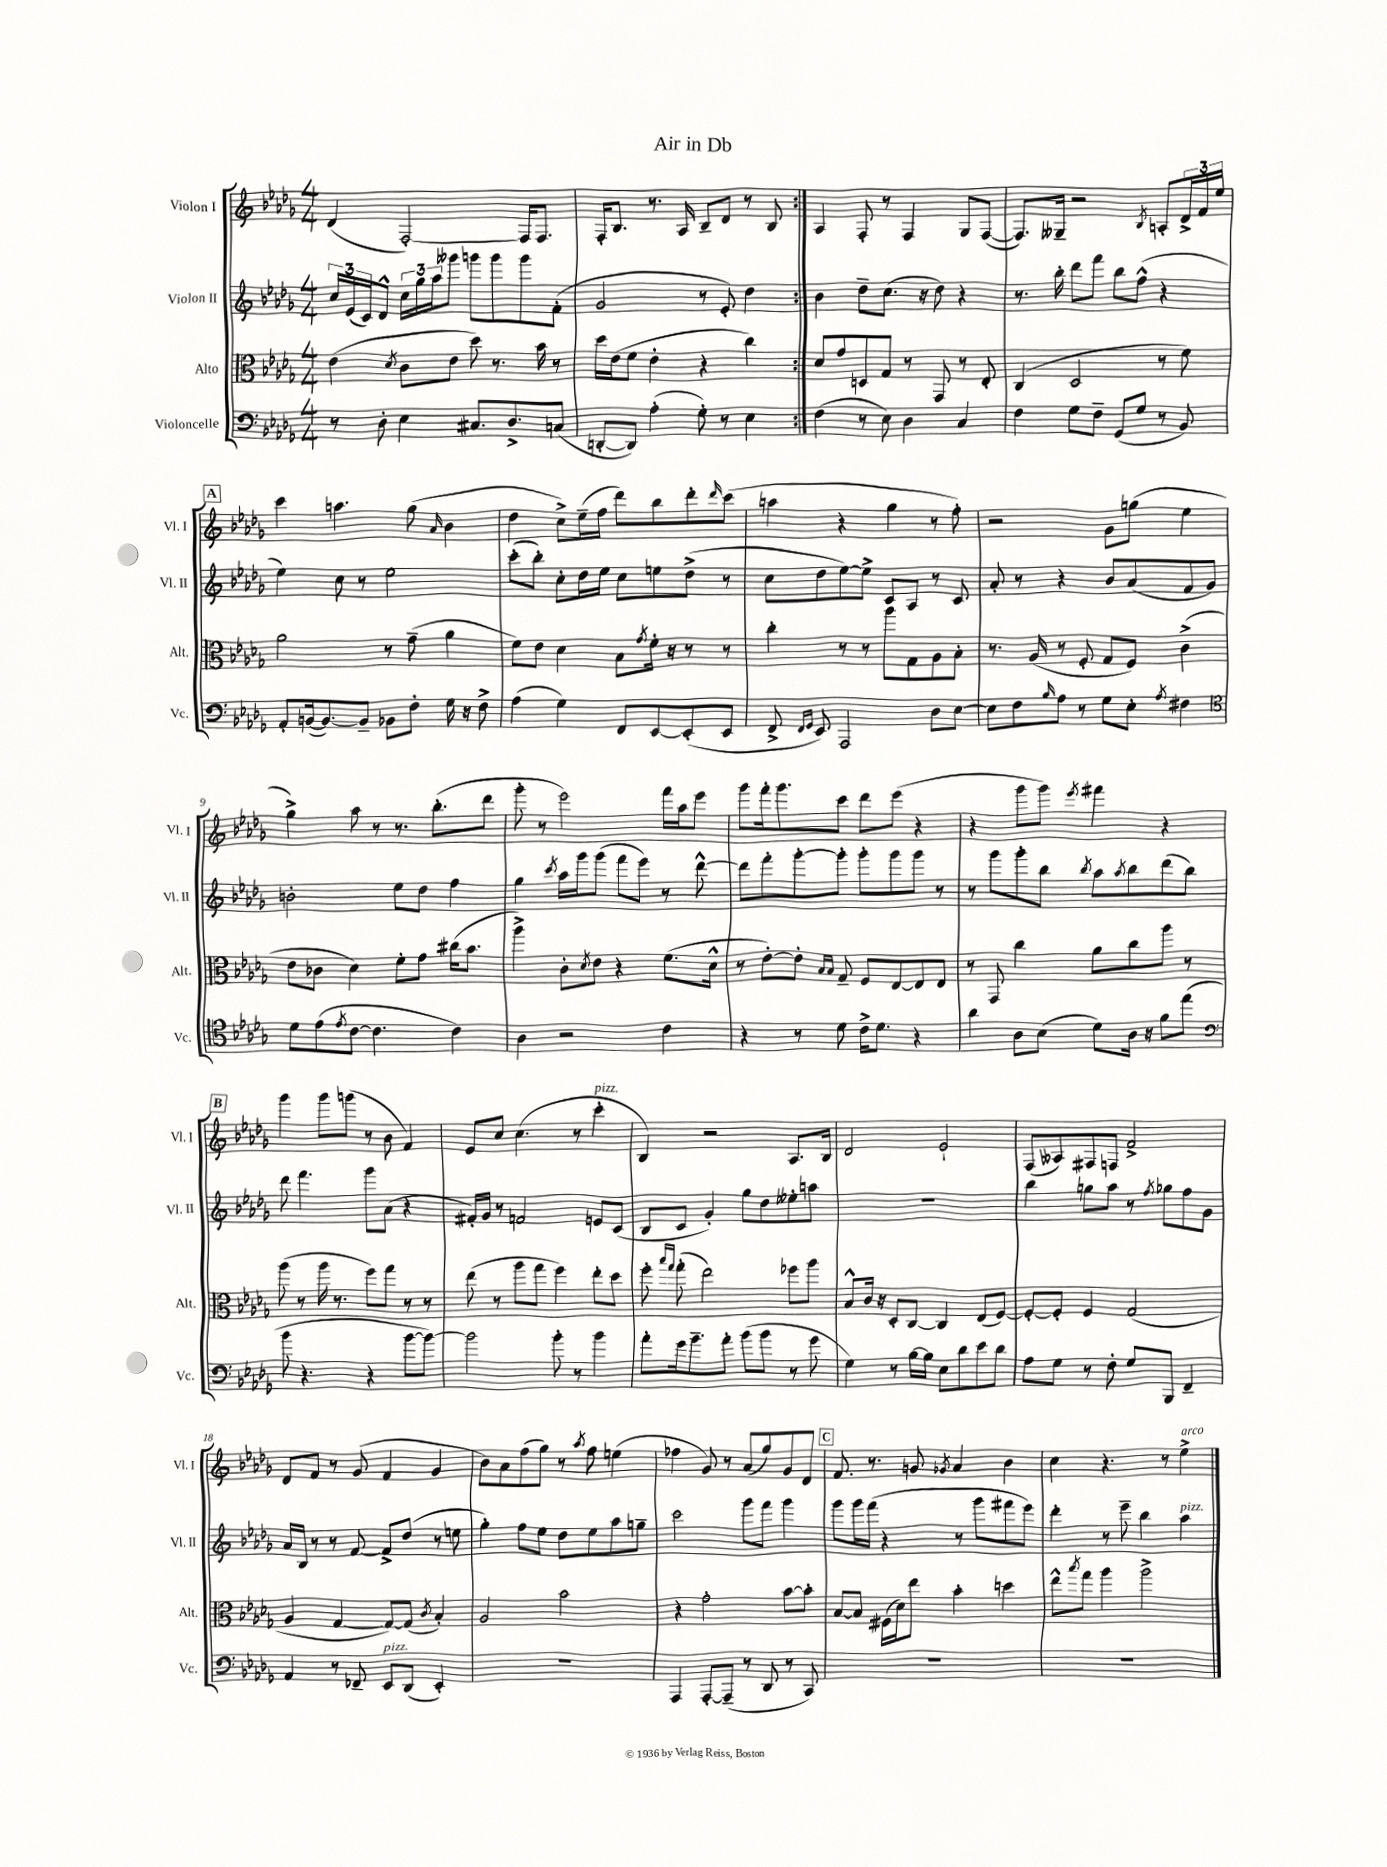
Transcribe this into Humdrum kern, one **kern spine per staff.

**kern	**kern	**kern	**kern
*staff4	*staff3	*staff2	*staff1
*clefF4	*clefC3	*clefG2	*clefG2
*k[b-e-a-d-g-]	*k[b-e-a-d-g-]	*k[b-e-a-d-g-]	*k[b-e-a-d-g-]
*M4/4	*M4/4	*M4/4	*M4/4
8r	(4e-\	24cc/LL	(4d-/
.	.	(24e-/	.
.	.	24c/J)	.
8D-'\	.	8d-^^/J	.
.	8qd-/	.	.
4E-\	8c\L	24cc\LL	[2F'/)
.	.	24gg-\	.
.	.	24aa-\J	.
.	8e-\J	8ggg--\J	.
8.C#/L	8dd-\)	8ggg\L	.
.	8.r	8ggg\	.
8.D-^/	.	.	.
.	.	8ggg\	16F/]LK
.	16b-\	.	8.F/J
(8C/J	8r	(8f'\J	.
=	=	=	=
[8DD'/L	16dd-\LL	2g-/	16F'/LK
.	(16e-\J	.	8.B-/J
8DD/]J)	8f\J	.	.
(4A-'\	4e-'\	.	8.r
.	.	.	16A-/
8G-'\)	4r	8r	8B-~/L
8r	.	8e-'/)	8d-/J
4E-\	4cc\)	4dd-\	8r
.	.	.	8B-/
=:|!	=:|!	=:|!	=:|!
(4F\	8d-/L	4b-\	4A-/
.	8g-/	.	.
8r	8D/	8dd-~\L	8F'/
8E-\)	8G-/J	(8.cc\J	8r
4D-\	8r	.	4F/
.	.	16r	.
.	8GG-/	8dd-\)	.
4C/	8r	4r	8G-/L
.	8E-'/	.	([8F/J
=	=	=	=
4F\	(4C/	8.r	8.F/]L)
.	.	16bb-'\	16G--~/Jk
8G-\L	2D-/	8ddd-\L	2r
8F~\J	.	8fff\J	.
(8GG-/L	.	8bb-\L	.
8G-/J	.	(8ff^^\J	.
.	.	.	8qB-/
8r	8r	4r	8A'/L
8BB-/)	8f\)	.	24d-^/L
.	.	.	24f/
.	.	.	24ee-/JJ
=	=	=	=
8AA-'/L	2a-\	4ee-\)	4ccc\
([16BB/k	.	.	.
8.BB/_)	.	.	.
.	.	8cc\	4.aa\
8BB~/]J	.	8r	.
8BB-\L	8r	2ee-\	.
8F'\J	(8g-~\	.	(8gg-\
.	.	.	16qqa-/
16G-\	4a-\	.	4b-\
16r	.	.	.
8F^\	.	.	.
=	=	=	=
(4A-\	8f\L)	(8ccc'\L	4dd-\
.	8e-\J	8bb-'\J)	.
4G-\)	4d-\	8cc'\L	8cc^\L)
.	.	16dd-\L	(16ee-~\L
.	.	16ee-\JJ	16ff\JJ
8FF/L	8B-\L	8cc\L	8ddd-\L)
.	8qg-/	.	.
[8EE-/	16f'\Jk	8ee\	8bb-\
.	16r	.	.
(8EE-'/]	8r	(8dd-^\J	8ddd-'\
.	.	.	16qqddd-/
8EE-/J	8r	8r	(8ccc\J
=	=	=	=
8FF^/	4cc'\	8cc\L	4aa\
16qqFF/LL	.	.	.
16qqGG-/JJ	.	.	.
8EE-/)	.	8dd-\	.
2AAA-/	8r	[8ee-\)	4r
.	8r	8ee-^\]J	.
.	8aa-\L	8c/L	4gg-\
.	8G-\	8A-/J	.
8D-\L	8A-\	8r	8r
[8E-\J	8B-'\J	8c/	8ff'\)
=	=	=	=
8E-\]L	8.r	8a-'/	2r
8F\	.	8r	.
.	(16A-/	.	.
16qqB-/	.	.	.
8A-\J	8r	4r	.
8r	8F'/	.	.
8G-\L	8G-/L	8b-/L	8g-\L
8E-'\J	8F/J)	(8a-/	(8gg\J
8qA-/	.	.	.
4F#\	(4c^\	8f/	4ee-\
.	.	8g-/J)	.
=	=	=	=
*clefC4	*	*	*
8d-\L	8e-\L	2b'\	4gg-^\)
(8e-\	8c-\J	.	.
8qe-/	.	.	.
[8c\J	4d-\)	.	8aa-\
4.c\]	.	.	8r
.	8f'\L	8ee-\L	8.r
.	8g-\J	8dd-\J	.
.	.	.	(8.bb-'\L
4c\)	(16cc#\LK	4ff\	.
.	8.b-\J	.	.
.	.	.	8ddd-\J
=	=	=	=
4A-\	4aa-^\)	4gg-\	8ggg-'\
.	.	.	8r
.	.	8qccc/	.
2r	8c'\L	16aa-\LL	2eee-\)
.	.	16ggg-\J	.
.	8qd-/	.	.
.	8e-\J	(8ggg-\J	.
.	4r	8fff\L	.
.	.	8eee-\J)	.
4c\	(8.f\L	8r	16fff\LL
.	.	.	16aa-\J
.	.	[8ddd-^^\	8eee-\J
.	16d-^^\Jk	.	.
=	=	=	=
4r	8r	8ddd-\]L	8ggg-\L
.	[8e-'\L)	8fff'\	16fff'\k
.	.	.	8.ggg-\
8r	8e-'\]J	[8ggg-'\	.
.	16qqB-/LL	.	.
.	16qqB-/JJ	.	.
8d-\	8G-~/	8ggg-'\]J	8ccc\J
16c^\LK	8F/L	8ggg-'\L	8ddd-\L
8.d-\J	.	.	.
.	[8E-/	8ggg-\	(8eee-\J
4r	8E-/]	8ggg-\J	4r
.	8E-/J	8r	.
=	=	=	=
4a-\	8r	8r	4r
.	8GG-/	8ggg-\L	.
8A-\L	4cc\	8ggg-'\	8ggg-\L
(8B-\J	.	8bb-\J	8ggg-\J)
.	.	8qbb-/	8qeee-/
8d-\L)	8a-\L	8aa-\L	4fff#\
.	.	8qaa-/	.
16A-\Jk	8cc\	8bb-\	.
16r	.	.	.
8f\L	8aa-\J	(8ddd-\	4r
(8ee-\J	8r	8bb-\J)	.
=	=	=	=
*clefF4	*	*	*
8b-\	(8aa-\	8ddd-\	4ggg-\
4.r	8r	4.fff\	.
.	16aa-\	.	8ggg-\L
.	8.r	.	.
.	.	.	(8ggg\J
4r	8ff\L)	8ggg-\L	8r
.	8gg-\J	(8a-\J	8b-\
[8b-\L	8r	4r	4f/)
8b-\_J)	8r	.	.
=	=	=	=
2b-\]	(8ee-\	16f#'/LL)	8e-/L
.	.	16g-/JJ	.
.	8r	8r	8cc/J
.	8aa-\L	2f/	(4.cc\
.	8gg-\J	.	.
8b-'\	4ff\)	.	.
8r	.	.	8r
4b-\	8ee-'\L	8e/L	4ccc'\
.	8dd-\J	(8c/J	.
=	=	=	=
8a-'\L	8ff'\	8B-/L	4B-/)
.	16qqbb-/LL	.	.
.	16qqgg-/JJ	.	.
16g-\k	(8gg-'\	8c/J	.
8.b-~\	.	.	.
.	2ee-\)	4g-'/)	2r
8a-'\J	.	.	.
(8b-\L	.	8gg-\L	.
8b-\J	.	8dd-\	.
8r	8ff-\L	8ee--'\	8.A-/L
8g-\	8aa-\J	8aa\J	.
.	.	.	16B-/Jk
=	=	=	=
4G-\)	8B-^^/L	1r	2d-/
.	16c/Jk	.	.
.	16r	.	.
8r	8D-'/L	.	.
[16B-\LL	[8C/J	.	.
16B-\]JJ	.	.	.
8E-\L	4C/]	.	2e-`/
8d-\	.	.	.
8e-\	(8E-/L	.	.
8d-\J	[8F/J)	.	.
=	=	=	=
8A-\L	8F'/_L	4bb-\	(8F/L
8G-\J	8F'/]J	.	8A--/)
8r	4F/	8gg\L	8F#/
8F'\	.	8aa-\J	8F/J
8G-/L	(2G-/	8r	2f^/
.	.	8qff/	.
8BBB-/J	.	8gg-\L	.
4FF~/	.	8ff\	.
.	.	8g-\J	.
=	=	=	=
4AA-/	4A-/	16a-/LL	8d-/L
.	.	16B-/JJ	.
.	.	8r	8f/J
8r	[4G-/	8r	8r
8FF-~/	.	[8f/	(8g-/
8EE-/L	8G-/_L)	8f^/]L	4f/
(8DD-/J	(8G-/]J	(8dd-/J	.
.	8qc/	.	.
4EE-'/)	4B-'/)	8r	4g-/
.	.	8ee\	.
=	=	=	=
1r	2A-/	4gg-'\)	8b-\L)
.	.	.	8a-\
.	.	8ff\L	(8ff\
.	.	8ee-\J	8gg-\J)
.	2b-\	8dd-\L	8r
.	.	.	8qaa-/
.	.	8ee-\	8ff\
.	.	8aa-\	(4ee\
.	.	8gg~\J	.
=	=	=	=
4AAA-/	4r	2ccc\	4ff-\
[8AAA-'/L	2g-'\	.	8g-/)
(8AAA-~/]J	.	.	8r
8r	.	8ggg-\L	(8a-/L
8DD-/	.	8fff\J	8gg-/)
8r	[8b-\L	4ggg-\	8g-/
8CC/)	8b-'\]J	.	8d-/J
=	=	=	=
1r	[8B-/L	8ggg-\L	8.f/
.	8B-/]J	16ggg-\L	.
.	.	(16fff\JJ	8.r
.	(16F#\LL	4r	.
.	16d-\J)	.	.
.	8ee-\J	.	8g/
.	.	.	8qg-/
.	4b-'\	8r	4a-/
.	.	8ggg-\L	.
.	4dd\	8fff#\	4b-\
.	.	8eee-\J)	.
=	=	=	=
1r	8ee-^^\L	4ddd-'\	4cc\
.	8qbb-/	.	.
.	8gg-\J	.	.
.	4aa-\	8r	4.r
.	.	8eee-~\	.
.	2aa-^\	4bb-\	.
.	.	.	8r
.	.	4aa-\	4ee-^\
==	==	==	==
*-	*-	*-	*-
